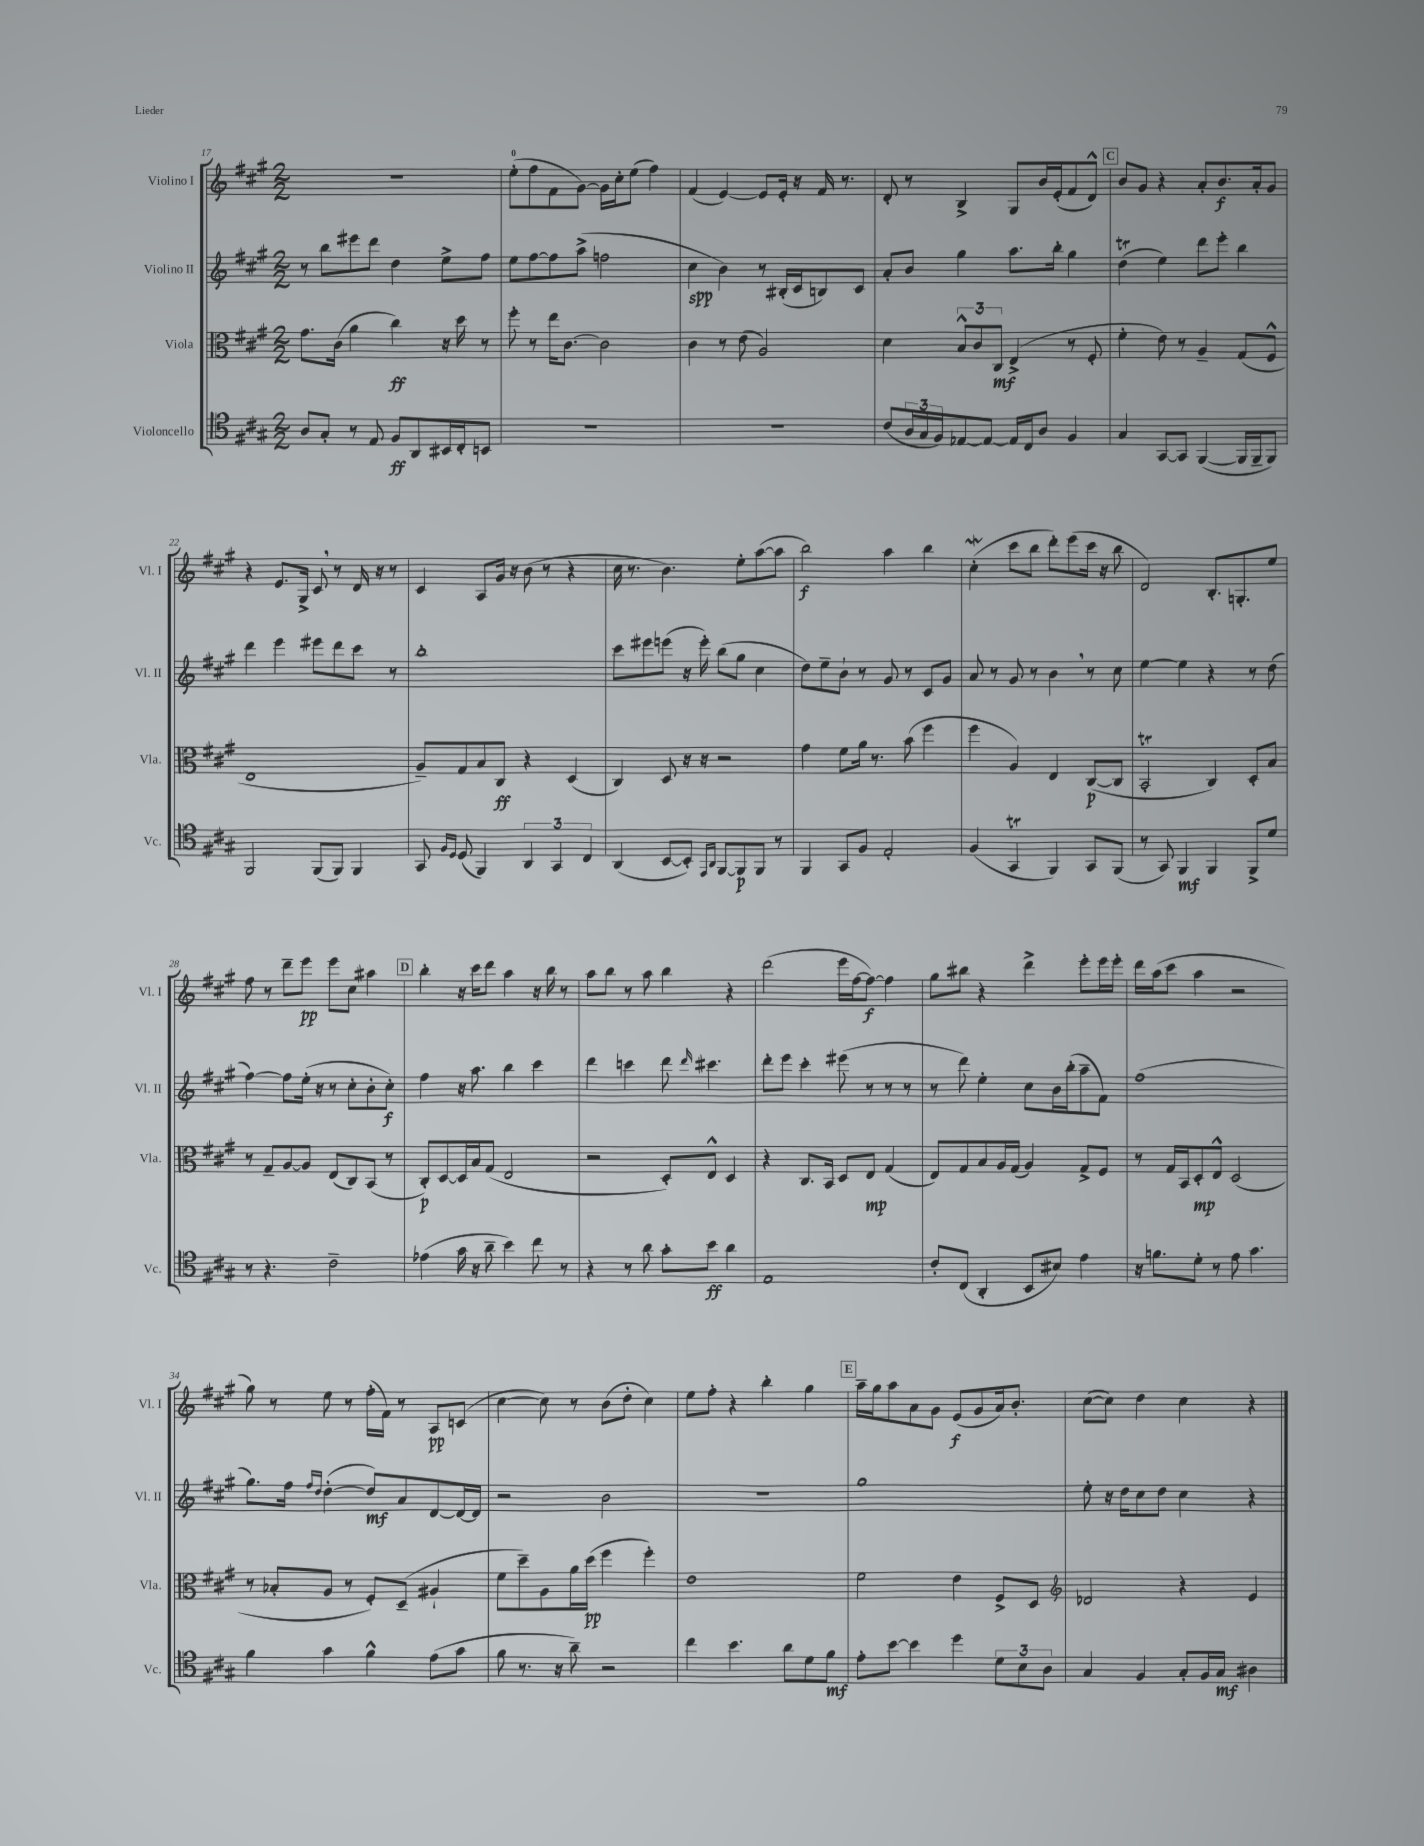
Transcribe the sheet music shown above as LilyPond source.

<<
\new StaffGroup <<
\new Staff = "s0" \with { instrumentName = "Violino I" shortInstrumentName = "Vl. I" } {
    \clef treble \key a \major \numericTimeSignature \time 2/2
    r1 |
    e''8-0-.( fis''8 fis'8 gis'8~) gis'16 cis''16-. e''8( fis''4) |
    fis'4( e'4~) e'8 e'16-. r16 fis'16 r8. |
    d'8-. r8 b4-> gis8 b'16 e'16-.( fis'8 d'8-^) |
    \mark \markup { \box "C" } b'8 gis'8 r4 a'8-. b'8.\f a'16-. gis'8 |
    r4 e'8. gis16-> cis'8 \breathe r8 d'16 r16 r8 |
    cis'4 a8 gis'16 r16 b'8( r8 r4 |
    cis''16 r8. b'4.) e''8-. a''8~( a''8 |
    b''2\f) a''4 b''4 |
    cis''4-.\mordent( cis'''8 b''8 d'''8-.) e'''8( cis'''16 r16 b''8 |
    d'2) b8.-. g8.-. e''8 |
    fis''8 r8 d'''8-- e'''8\pp e'''8 cis''8 ais''4 |
    \mark \markup { \box "D" } b''4-. r16 cis'''16 d'''8 a''4 r16 b''16 r8 |
    a''8 b''8 r8 a''8 b''4 r4 |
    d'''2( e'''16 fis''16~ fis''8~\f) fis''4 |
    gis''8 bis''8 r4 d'''4-> e'''8-. e'''16 e'''16-. |
    d'''16 a''16( cis'''8 a''4 r2 |
    gis''8) r8 e''8 r8 fis''16-.( fis'16) r8 a8\pp c'8( |
    cis''4~ cis''8) r8 b'8( d''8-. cis''4) |
    e''8 fis''8-. r4 b''4-. gis''4 |
    \mark \markup { \box "E" } a''16-- gis''16 a''8 a'8 gis'8 e'8\f( gis'8 a'16) b'8.-. |
    cis''8~( cis''8) d''4 cis''4 r4 \bar "|." |
}
\new Staff = "s1" \with { instrumentName = "Violino II" shortInstrumentName = "Vl. II" } {
    \clef treble \key a \major \numericTimeSignature \time 2/2
    r8 b''8 eis'''8 d'''8 d''4 e''8-> fis''8 |
    e''8 fis''8~ fis''8 a''8->( f''2 |
    cis''4\spp b'4) r8 bis16-.( cis'16 b8) cis'8 |
    a'8-. b'8 gis''4 a''8. b''16-. gis''4 |
    \mark \markup { \box "C" } d''4\trill( e''4) d'''8 e'''8-. b''4 |
    d'''4 e'''4 eis'''8 d'''8 cis'''8 r8 |
    b''1-. |
    cis'''8 eis'''8 e'''8( r16 e'''16-.) b''8( gis''8 cis''4 |
    d''8) e''8-- b'8-! r8 gis'8 r8 cis'8 gis'8 |
    a'8 r8 gis'8 r8 b'4 \breathe r8 cis''8 |
    e''4~ e''4 r4 r8 d''8( |
    fis''4~) fis''8 e''16-.( r16 r8 cis''8-. b'8-. cis''8-.\f) |
    \mark \markup { \box "D" } fis''4 r16 a''8. b''4 cis'''4 |
    d'''4 c'''4 d'''8 \grace { d'''16 } cis'''4. |
    d'''8-. e'''8 cis'''4-. eis'''8( r8 r8 r8 |
    r8 d'''8) e''4-. cis''8 b'16 b''16-.( a''8-- fis'8) |
    fis''1( |
    gis''8.) fis''16 \grace { fis''16 d''16 } d''4~-.( d''8\mf) a'8 d'8~ d'16~ d'16 |
    r2 b'2 |
    R1 |
    \mark \markup { \box "E" } gis''1 |
    e''8-. r16 d''16 cis''8 d''8 cis''4 r4 \bar "|." |
}
\new Staff = "s2" \with { instrumentName = "Viola" shortInstrumentName = "Vla." } {
    \clef alto \key a \major \numericTimeSignature \time 2/2
    gis'8. cis'16( a'4 cis''4\ff) r16 d''16 r8 |
    fis''8-. r8 e''16 cis'8.~ cis'2 |
    cis'4 r8 e'8( a2) |
    d'4 \tuplet 3/2 { b8-^ cis'8 cis8\mf } e4->( r8 fis8-. |
    \mark \markup { \box "C" } fis'4-. e'8) r8 a4-- gis8( fis8-^ |
    e1 |
    a8--) gis8 b8 cis8\ff r4 d4( |
    cis4) d8 r16 r16 r2 |
    gis'4 fis'8 a'16 r8. b'8( fis''4 |
    fis''4 a4) e4 cis8~\p( cis8 |
    b,2-.\trill cis4) d8-. b8 |
    r8 gis8-- a8~ a8 e8( cis8) b,8( r8 |
    \mark \markup { \box "D" } cis8-.\p) d8~ d16 b16 gis8( e2 |
    r2 d8-.) e8-^ d4 |
    r4 cis8. b,16 d8 e8\mp gis4( |
    e8) gis8 b8 a16 gis16( a4) gis8-> fis8 |
    r8 gis16 b,16 d8-.\mp e8-^ d2( |
    r8 bes8-. a8 r8 fis8-.) d8--( ais4-! |
    fis'8 d''8--) a8 a'16 d''16\pp( fis''4 fis''4-.) |
    e'1 |
    \mark \markup { \box "E" } fis'2 e'4 fis8-> d8 |
    \clef treble des'2 r4 e'4 \bar "|." |
}
\new Staff = "s3" \with { instrumentName = "Violoncello" shortInstrumentName = "Vc." } {
    \clef tenor \key a \major \numericTimeSignature \time 2/2
    a8 gis8-. r8 e8 fis8\ff a,8 bis,16 cis16-. b,8 |
    R1 |
    R1 |
    cis'8( \tuplet 3/2 { a16 gis16 fis16) } ees8~ ees8~ ees16 cis16 a8 fis4 |
    \mark \markup { \box "C" } gis4 gis,8~ gis,8 fis,4~( fis,16 fis,16-- fis,8) |
    fis,2 fis,8( fis,8) fis,4 |
    gis,8 \grace { fis16 d16 } d8( fis,4) \tuplet 3/2 { a,4 gis,4 cis4 } |
    a,4( b,8~ b,8-.) \grace { e,16 a,16 } fis,8~ fis,8\p fis,8 r8 |
    fis,4 gis,8 fis8 e2-. |
    fis4( gis,4\trill fis,4) gis,8 fis,8( |
    r8 gis,8) fis,4\mf fis,4 fis,8-> d'8 |
    r8 r4. cis'2-- |
    \mark \markup { \box "D" } ees'4( gis'16 r16 a'8-- b'4) cis''8 r8 |
    r4 r8 a'8 gis'8-. b'8\ff a'4 |
    e1 |
    cis'8-. cis8( a,4-. b,8 bis8) e'4 |
    r16 f'8. d'8-. r8 e'8 gis'4. |
    fis'4 gis'4 fis'4-^ e'8( gis'8 |
    fis'8 r8. r16 a'8--) r2 |
    cis''4 b'4. a'8 d'8 fis'8\mf |
    \mark \markup { \box "E" } e'8-. b'8~ b'4 d''4 \tuplet 3/2 { d'8 b8 a8 } |
    gis4 fis4 gis8-. fis16 gis16\mf ais4 \bar "|." |
}
>>
>>
\layout { \context { \Score currentBarNumber = #17 } }
